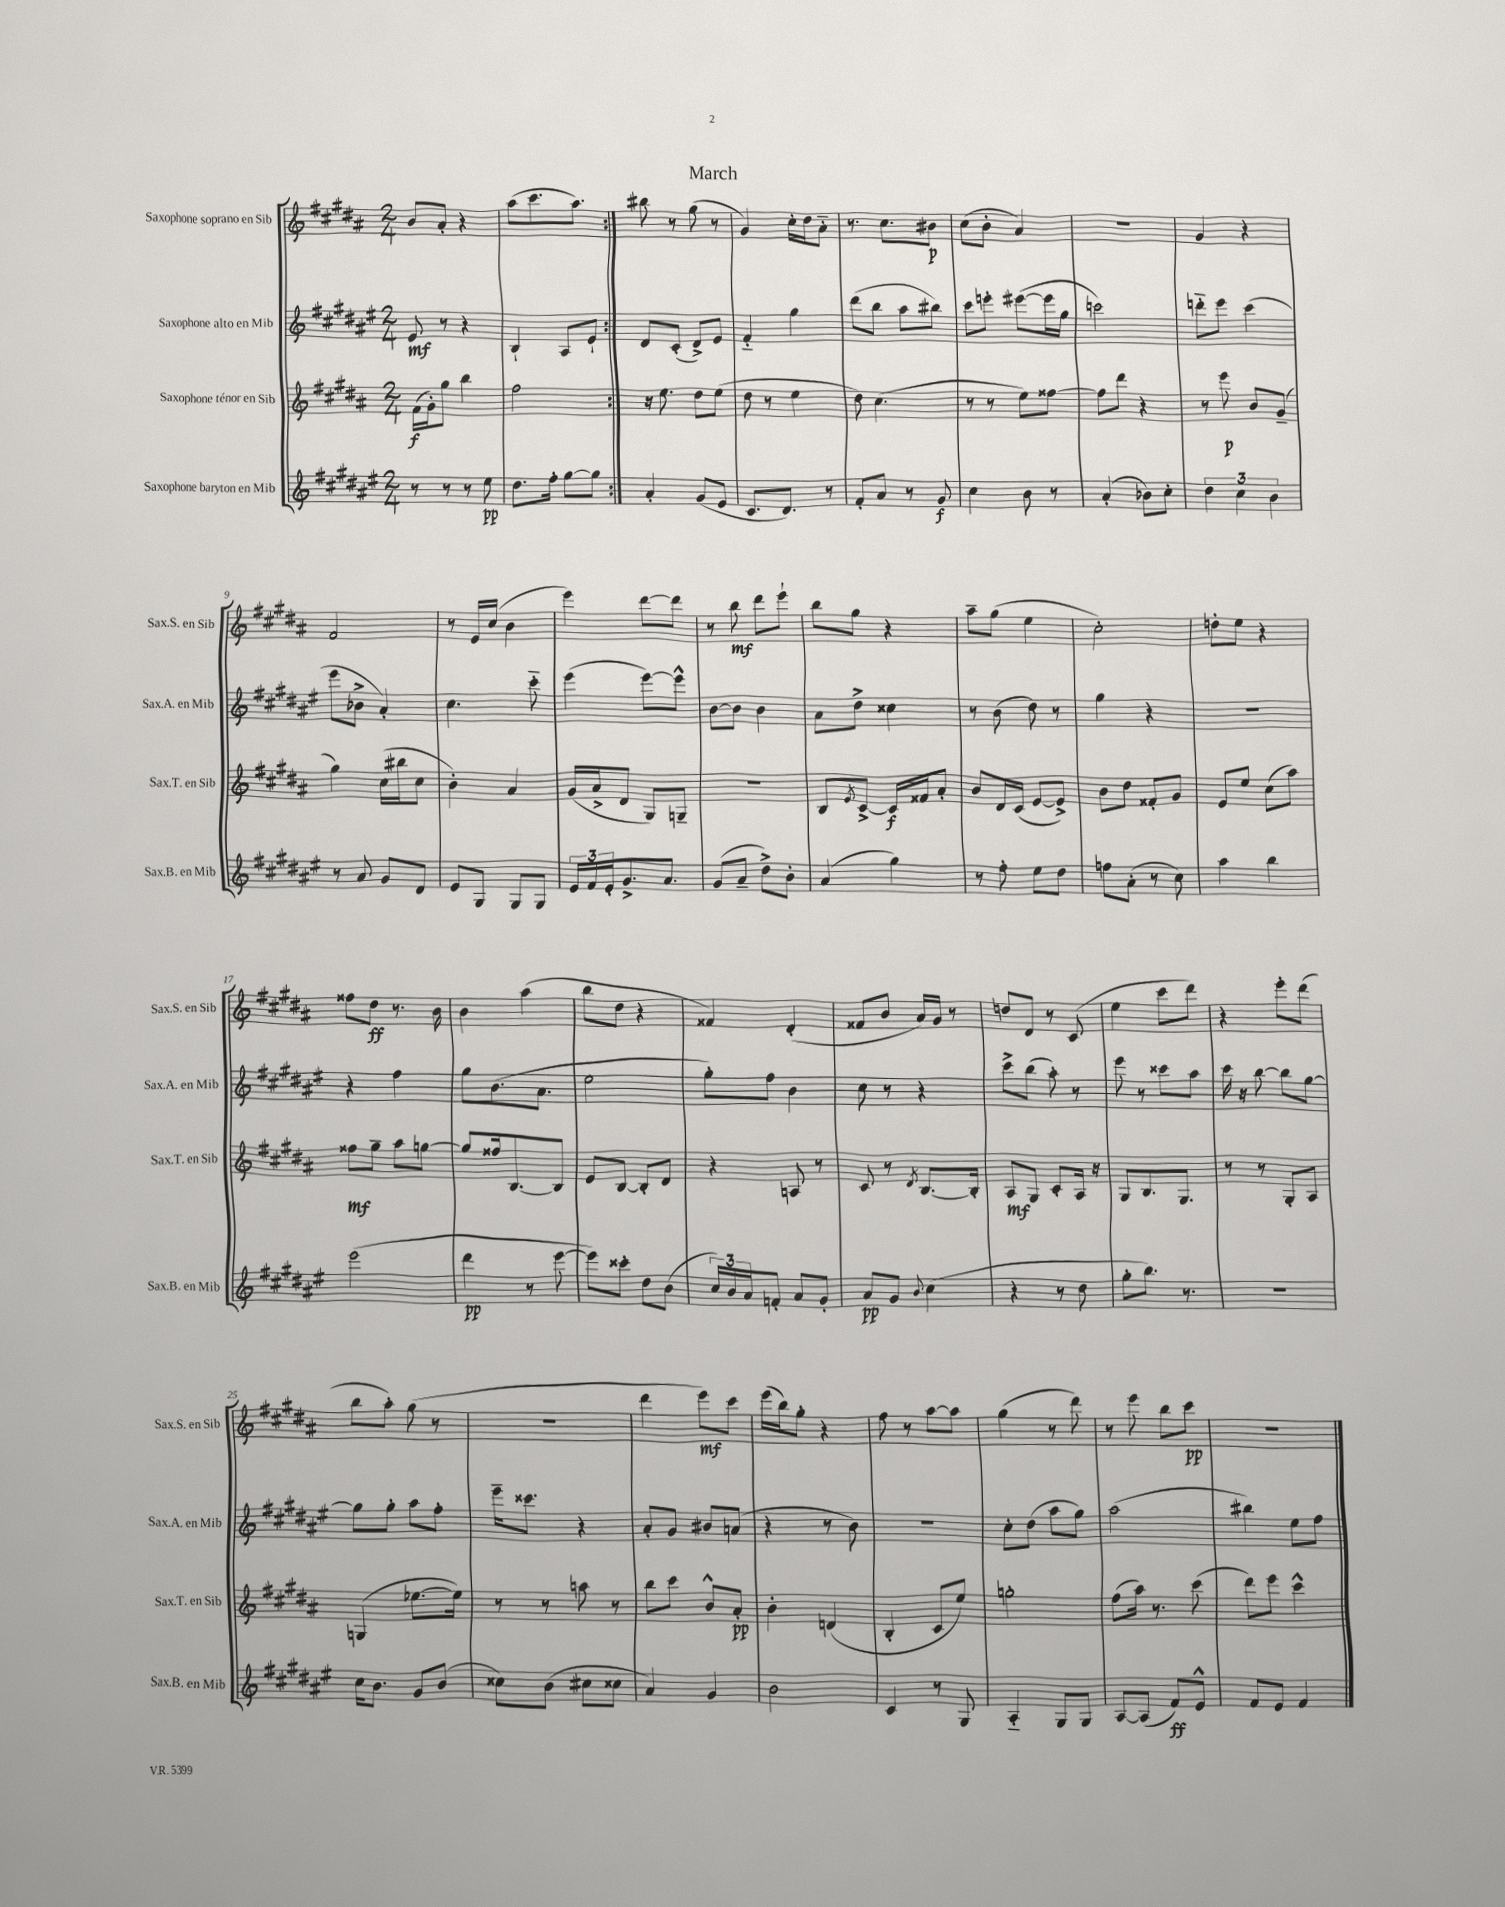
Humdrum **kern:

**kern	**kern	**kern	**kern
*staff4	*staff3	*staff2	*staff1
*clefG2	*clefG2	*clefG2	*clefG2
*k[f#c#g#d#a#e#]	*k[f#c#g#d#a#]	*k[f#c#g#d#a#e#]	*k[f#c#g#d#a#]
*M2/4	*M2/4	*M2/4	*M2/4
8r	(16f#	8e#	8b
.	16g#')	.	.
8r	8gg#	8r	8a#'
8r	4bb	4r	4r
8ee#	.	.	.
=	=	=	=
8.dd#	2ff#	4B`	(8aa#
.	.	.	8.ccc#
16ff#'	.	.	.
[8gg#	.	8A#	.
.	.	.	8.aa#)
8gg#]	.	8e#`	.
=:|!	=:|!	=:|!	=:|!
4a#'	16r	8d#	8bb#
.	8.ee	.	.
.	.	(8c#'	8r
(8g#	8dd#	8d#^)	(8gg#
8e#	(8ee	8e#	8r
=	=	=	=
8.c#	8dd#	4f#'~	4g#)
.	8r	.	.
8.d#)	.	.	.
.	4ee	4gg#	16cc#'
.	.	.	16dd#
8r	.	.	8a#'~
=	=	=	=
8f#'	8dd#)	(8ddd#	8.r
8a#	(4.cc#	8bb	.
.	.	.	8.cc#
8r	.	8aa#	.
8g#	.	8bb#)	8b#
=	=	=	=
4cc#	8r	8ccc#	(8cc#
.	8r	8eee'	8b'
8b	8ee)	([8eee#	4a#)
8r	[8ff##	16eee#]	.
.	.	16gg#	.
=	=	=	=
(4a#'	8ff##]	2ccc)	2r
.	8ddd#	.	.
8b-)	4r	.	.
8cc#'	.	.	.
=	=	=	=
6dd#	8r	8ddd'~	4g#
.	8eee	8eee#	.
6cc#	.	.	.
.	8b	(4ccc#	4r
6b	.	.	.
.	(8g#~	.	.
=	=	=	=
8r	4gg#)	8eee#	2f#
8a#	.	8b-^	.
8g#	(16cc#	4a#')	.
.	16bb#	.	.
8d#	8cc#	.	.
=	=	=	=
8e#	4b')	4.cc#	8r
8G#	.	.	16e
.	.	.	(16cc#
8G#	4a#	.	4b
8G#	.	8ccc#'~	.
=	=	=	=
24e#	(16g#	(4eee#	4eee)
24f#	.	.	.
.	16a#^	.	.
24e#'	.	.	.
8.g#^	8d#	.	.
.	8G#)	[8eee#)	[8ddd#
8.a#	.	.	.
.	8G~	8eee#^^]	8ddd#]
=	=	=	=
(8g#	2r	[8b	8r
8a#~	.	8b]	8bb
8dd#^)	.	4b	8ddd#
8b'	.	.	8eee`
=	=	=	=
(4a#	8B	8a#	8bb
.	8qe	.	.
.	[8c#^	8dd#^	8gg#
4gg#)	16c#]	4cc##	4r
.	16f##	.	.
.	8a#'	.	.
=	=	=	=
8r	8b	8r	8aa#~
8ff#'	16d#	(8b	(8gg#
.	(16c#	.	.
8ee#	[8e	8dd#)	4ee
8dd#	8e^])	8r	.
=	=	=	=
8ff	8b	4gg#	2cc#')
(8a#'	8dd#	.	.
8r	8f##'	4r	.
8cc#)	8g#	.	.
=	=	=	=
4aa#	8e	2r	8dd'
.	8ee	.	8ee
4bb	(8cc#	.	4r
.	8aa#)	.	.
=	=	=	=
(2eee#	8ff##	4r	8ff##
.	8gg#~	.	8dd#
.	8aa#	4ff#	8.r
.	[8gg	.	.
.	.	.	16b
=	=	=	=
4ddd#	8gg]	8gg#	4b
.	16ff##	(8.b	.
.	[8.B	.	.
8r	.	.	(4aa#
.	.	8.a#	.
[8eee#	8B]	.	.
=	=	=	=
8eee#])	8e	2ee#	8bb
8ccc##'	[8B	.	8dd#
8dd#	8B']	.	4r
(8b	8d#	.	.
=	=	=	=
24cc#)	4r	8gg#')	4f##)
24b	.	.	.
24a#	.	.	.
8f'	.	8ff#	.
8a#	8A	4b	(4d#'
8g#'	8r	.	.
=	=	=	=
8a#	8c#	8cc#	8f##
8g#	8r	8r	8b
8qqb	8qd#	.	.
(4cc#	[8.B	4r	16a#)
.	.	.	16g#
.	.	.	8r
.	16B']	.	.
=	=	=	=
4r	8A#	8ccc#^	8dd
.	8G#	(8bb	8d#
8r	8c#'	8aa#')	8r
8dd#	16A#	8r	(8c#
.	16r	.	.
=	=	=	=
8gg#'	8G#	8eee#	4ee
8.bb)	8.B	8r	.
.	.	8ccc##	8ccc#
8.r	8.G#	.	.
.	.	8aa#	8ddd#)
=	=	=	=
2r	8r	16ccc#	4r
.	.	16r	.
.	8r	[8bb	.
.	8G#'	8bb]	8eee'
.	8A#	[8gg#	(8ddd#
=	=	=	=
16cc#	(4G	8gg#]	8bb
8.b	.	.	.
.	.	8gg#'	8aa#')
8g#	[8.ee-	8aa#	(8gg#
(8b	.	8ff#'	8r
.	16ee-])	.	.
=	=	=	=
8cc##)	8r	16eee#~	2r
.	.	8.ccc##	.
(8b	8r	.	.
8cc#	8aa	4r	.
8cc##	8r	.	.
=	=	=	=
4a#)	8bb	8a#'	4ddd#
.	8ccc#	8g#	.
4g#	8b^^	8b#	8eee)
.	8a#'	(8a	8ccc#
=	=	=	=
2b	4b'	4r	(16eee
.	.	.	16bb)
.	.	.	8gg#'
.	(4d	8r	4r
.	.	8b)	.
=	=	=	=
4c#	4B'	2r	8ff#
.	.	.	8r
8r	8c#	.	[8aa#
8G#	8ee)	.	8aa#]
=	=	=	=
4A#'~	2gg'	8cc#'	(4gg#
.	.	(8dd#	.
8G#	.	8aa#	8r
8G#	.	8gg#)	8ddd#)
=	=	=	=
[8A#	(8ff#	(2aa#	8r
(8A#]	16aa#)	.	8eee
.	8.r	.	.
8f#)	.	.	8bb
8e#^^	(8ccc#	.	8ccc#
=	=	=	=
8f#	8ddd#)	4bb#)	2r
8e#	8eee	.	.
4f#	4ccc#^^	8ee#	.
.	.	8ff#	.
==	==	==	==
*-	*-	*-	*-
